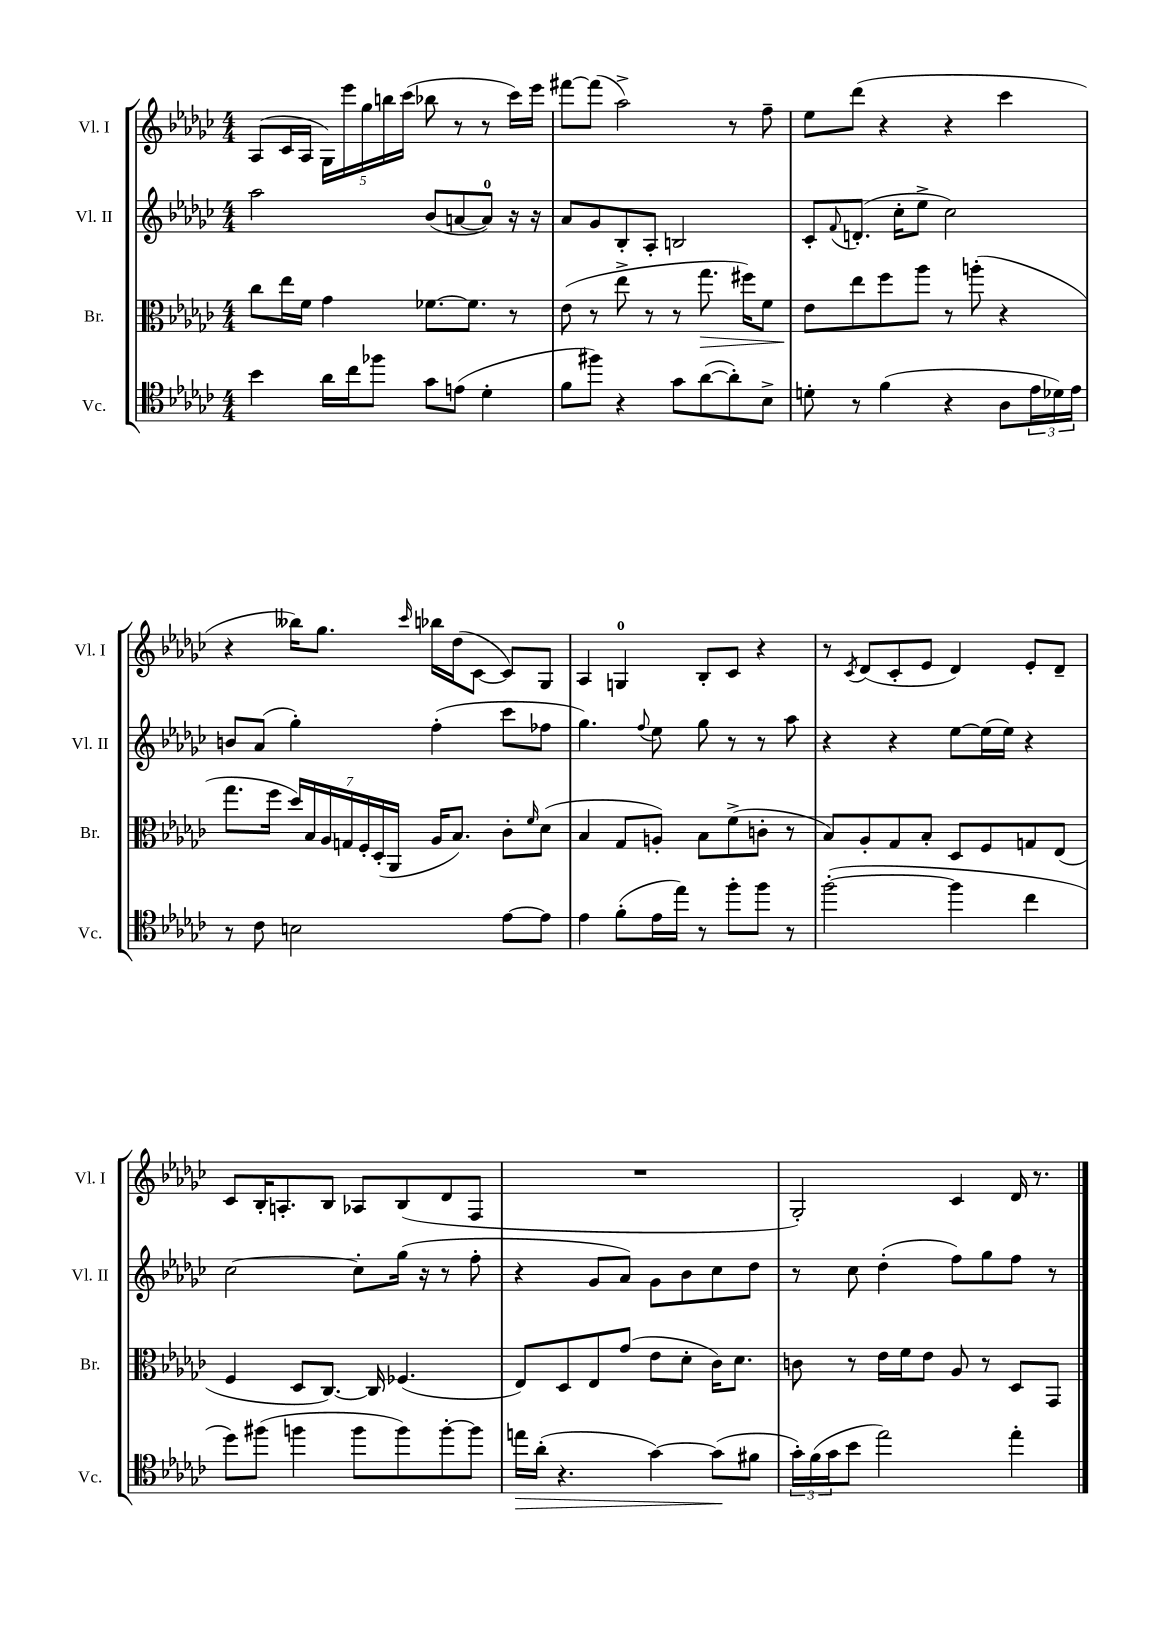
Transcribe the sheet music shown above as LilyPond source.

<<
\new StaffGroup <<
\new Staff = "s0" \with { instrumentName = "Vl. I" shortInstrumentName = "Vl. I" } {
    \clef treble \key ges \major \numericTimeSignature \time 4/4
    aes8( ces'16 aes16 \tuplet 5/4 { ges16) ees'''16 ges''16 b''16 ces'''16( } bes''8 r8 r8 ces'''16) ees'''16 |
    fis'''8~ fis'''8( aes''2->) r8 f''8-- |
    ees''8 des'''8( r4 r4 ces'''4 |
    r4 beses''16) ges''8. \grace { ces'''16 } bes''16 des''16( ces'8~ ces'8) ges8 |
    aes4 g4-0 bes8-. ces'8 r4 |
    r8 \acciaccatura { ces'8 } des'8( ces'8-. ees'8 des'4) ees'8-. des'8-- |
    ces'8 bes16-. a8.-. bes8 aes8 bes8( des'8 f8 |
    R1 |
    ges2-.) ces'4 des'16 r8. \bar "|." |
}
\new Staff = "s1" \with { instrumentName = "Vl. II" shortInstrumentName = "Vl. II" } {
    \clef treble \key ges \major \numericTimeSignature \time 4/4
    aes''2 bes'8( a'8~ a'8-0) r16 r16 |
    aes'8 ges'8 bes8-. aes8-. b2 |
    ces'8-. \appoggiatura { f'8 } d'8.-.( ces''16-. ees''8-> ces''2) |
    b'8 aes'8( ges''4-.) f''4-.( ces'''8 fes''8 |
    ges''4.) \appoggiatura { f''8 } ees''8 ges''8 r8 r8 aes''8 |
    r4 r4 ees''8~ ees''16( ees''16) r4 |
    ces''2~ ces''8-. ges''16( r16 r8 f''8-. |
    r4 ges'8 aes'8) ges'8 bes'8 ces''8 des''8 |
    r8 ces''8 des''4-.( f''8) ges''8 f''8 r8 \bar "|." |
}
\new Staff = "s2" \with { instrumentName = "Br." shortInstrumentName = "Br." } {
    \clef alto \key ges \major \numericTimeSignature \time 4/4
    ces''8 ees''16 f'16 ges'4 fes'8.~ fes'8. r8 |
    ees'8( r8 ees''8-> r8 r8 ges''8.\> fis''16) f'8 |
    ees'8\! ees''8 f''8 aes''8 r8 a''8-.( r4 |
    ges''8. f''16 \tuplet 7/4 { des''16) bes16 aes16 g16 f16-. des16-.( aes,16 } aes16 bes8.) ces'8-. \grace { f'16 } des'8( |
    bes4 ges8 a8-.) bes8 f'8->( c'8-. r8 |
    bes8) aes8-. ges8 bes8-. des8 f8 g8 ees8( |
    f4 des8 ces8.~) ces16 fes4.( |
    ees8) des8 ees8 ges'8( ees'8 des'8-. ces'16) des'8. |
    c'8 r8 ees'16 f'16 ees'8 aes8 r8 des8 ges,8 \bar "|." |
}
\new Staff = "s3" \with { instrumentName = "Vc." shortInstrumentName = "Vc." } {
    \clef tenor \key ges \major \numericTimeSignature \time 4/4
    bes'4 aes'16 ces''16 fes''8 ges'8 e'8( des'4-. |
    f'8 fis''8) r4 ges'8 aes'8~( aes'8-.) bes8-> |
    d'8-. r8 f'4( r4 aes8 \tuplet 3/2 { ees'16 des'16) ees'16 } |
    r8 ces'8 b2 ees'8~ ees'8 |
    ees'4 f'8-.( ees'16 ees''16) r8 f''8-. f''8 r8 |
    f''2~-.( f''4 ces''4 |
    des''8) fis''8( f''4 f''8 f''8) f''8~-. f''8 |
    e''16\> aes'16-.( r4. ges'4~) ges'8\!( fis'8 |
    \tuplet 3/2 { ges'16-.) f'16( ges'16 } bes'8 ees''2) ees''4-. \bar "|." |
}
>>
>>
\layout { \context { \Score \remove "Bar_number_engraver" } }
